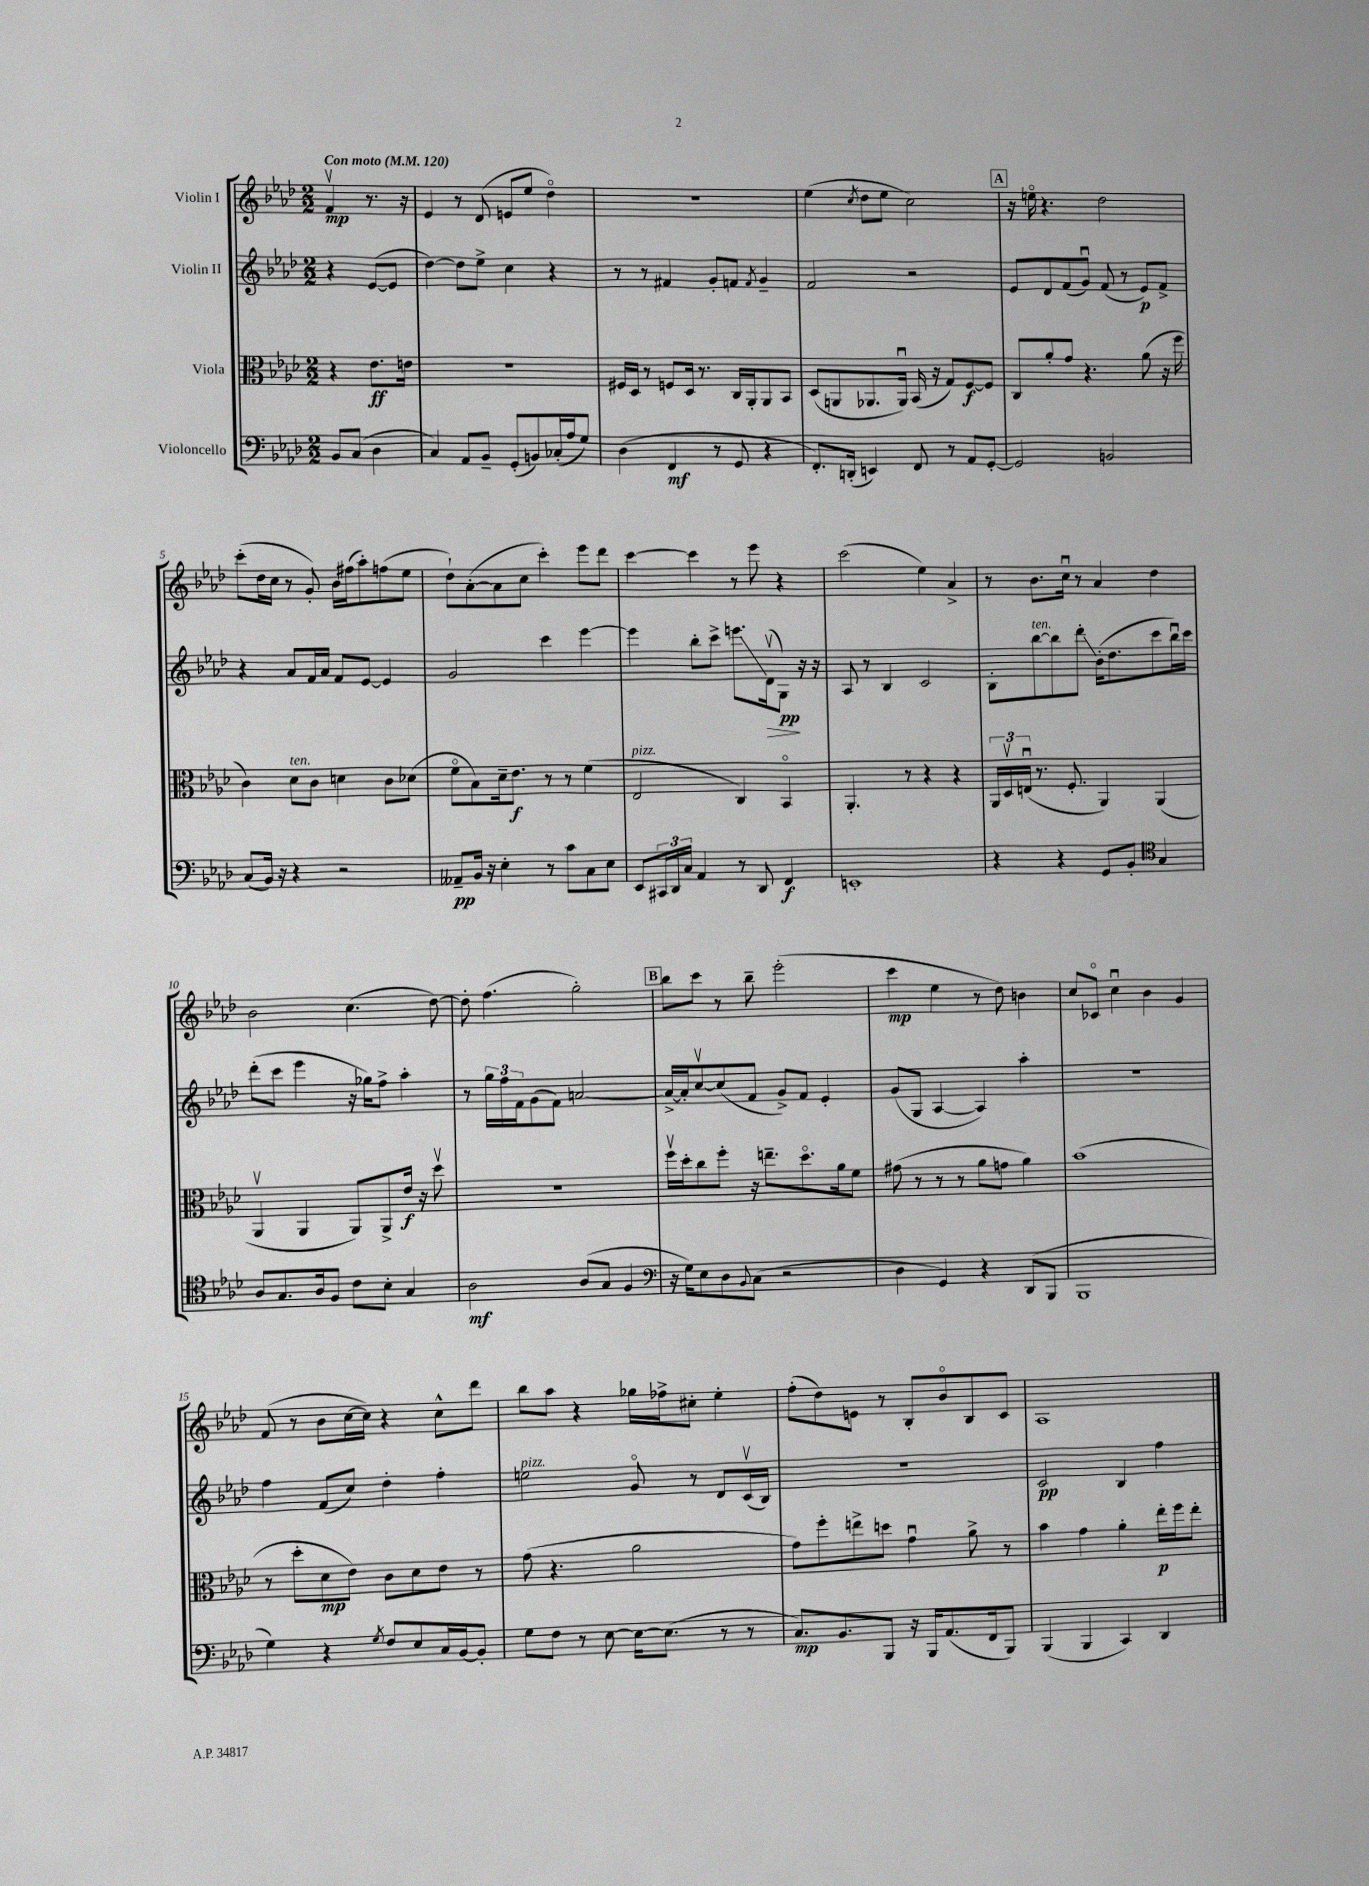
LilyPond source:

<<
\new StaffGroup <<
\new Staff = "s0" \with { instrumentName = "Violin I" } {
    \clef treble \key aes \major \numericTimeSignature \time 2/2 \partial 2 \tempo "Con moto" 4 = 120
    f'4\upbow\mp r8. r16 |
    ees'4 r8 des'8( e'8 ees''8 des''4\flageolet) |
    R1 |
    ees''4( \acciaccatura { c''8 } des''8 ees''8 c''2) |
    \mark \markup { \box "A" } r16 e''16\flageolet r4. des''2 |
    c'''8-.( des''16 c''16 r8 g'8-.) bes'16 fis''16( aes''8-.) f''8( ees''8 |
    des''8-!) aes'8~-.( aes'8 c''8 c'''4-.) ees'''8 des'''8 |
    c'''4~ c'''4 r8 ees'''8 r4 |
    c'''2( ees''4) aes'4-> |
    r8 bes'8. c''16\downbow r8 aes'4 des''4 |
    bes'2 c''4.( des''8~) |
    des''8-. f''4.( g''2-.) |
    \mark \markup { \box "B" } bes''8 c'''8 r8 bes''8-- ees'''2-.( |
    c'''4\mp ees''4 r8 des''8) b'4 |
    c''8 ces'8\flageolet c''4\downbow bes'4 g'4 |
    f'8( r8 bes'8 c''16~ c''16) r4 c''8-^ des'''8 |
    bes''8 aes''8 r4 ges''16 fes''16-> cis''8-. ees''4-. |
    f''8-.( des''8) e'8 r8 bes8-. bes'8\flageolet bes8 c'8 |
    aes1 \bar "|." |
}
\new Staff = "s1" \with { instrumentName = "Violin II" } {
    \clef treble \key aes \major \numericTimeSignature \time 2/2 \partial 2
    r4 ees'8~( ees'8 |
    des''4~) des''8 ees''8-> c''4 r4 |
    r8 r8 fis'4 g'8-. f'8 \acciaccatura { f'8 } g'4-- |
    f'2 r2 |
    \mark \markup { \box "A" } ees'8 des'8 f'8( g'8\downbow) f'8( r8 ees'8\p) f'8-> |
    r4 aes'8 f'16 aes'16 f'8 ees'8~ ees'4 |
    g'2 c'''4 ees'''4~ |
    ees'''4 bes''8-. c'''8-> e'''8.\glissando des'16\upbow\>( g8\pp\!) r16 r16 |
    aes8 r8 bes4 c'2 |
    bes8-. bes''8~^\markup { \italic "ten." } bes''8 des'''8-.\glissando bes'16-.( des''8. c'''8 bes''16\downbow) c'''16 |
    des'''8-.( c'''8 ees'''4 r16 ges''16) f''8-> aes''4-. |
    r8 \tuplet 3/2 { g''16 f''16 f'16 } g'8( f'8) a'2~ |
    \mark \markup { \box "B" } a'16~-> a'16-. c''8~\upbow c''8( f'8 g'8->) f'8 ees'4-. |
    g'8( g8 aes4~ aes4) aes''4-. |
    r1 |
    f''4 f'8( c''8) des''4-. f''4-. |
    e''2^\markup { \italic "pizz." } g'8\flageolet r8 des'8 c'16\upbow( bes16) |
    R1 |
    c'2\pp bes4 f''4 \bar "|." |
}
\new Staff = "s2" \with { instrumentName = "Viola" } {
    \clef alto \key aes \major \numericTimeSignature \time 2/2 \partial 2
    r4 ees'8.\ff e'16 |
    R1 |
    fis16 des16 r8 f8 des16 r8. c16 aes,16-. aes,8 bes,8 |
    des8( a,8 aes,8. aes,16\downbow) bes,16( r16 g8) f8~\f f8 |
    \mark \markup { \box "A" } c8 aes'8-. g'8 r4. aes'8( r16 f''16 |
    c'4) des'8^\markup { \italic "ten." } c'8 d'4 c'8 des'8( |
    f'8\flageolet bes8) des'16-- ees'8.\f r8 r8 f'4( |
    ees2^\markup { \italic "pizz." } c4) bes,4\flageolet |
    aes,4.-. r8 r4 r4 |
    \tuplet 3/2 { aes,16 des16\upbow e16\downbow( } r8. f8.-. aes,4) aes,4( |
    aes,4\upbow aes,4 aes,8) aes,8-> ees'16\f r16 des''8\upbow |
    R1 |
    \mark \markup { \box "B" } f''16\upbow des''16-. c''8 f''8-. r16 e''8.-- des''8.\flageolet aes'16 f'8 |
    gis'8( r8 r8 r8 aes'8 g'8 aes'4) |
    bes'1( |
    r8 des''8-. des'8\mp ees'8) c'8 des'8 ees'8 r8 |
    g'8( r4. aes'2 |
    g'8) f''8-. e''8-> d''8 g'4\downbow aes'8-> r8 |
    bes'4 g'4 aes'4-. ees''16-.\p f''16 ees''8-. \bar "|." |
}
\new Staff = "s3" \with { instrumentName = "Violoncello" } {
    \clef bass \key aes \major \numericTimeSignature \time 2/2 \partial 2
    bes,8 c8( des4 |
    c4) aes,8 bes,8-- g,8-.( b,8) ces16-.( aes16 g8) |
    des4( f,4\mf r8 g,8 r4 |
    f,8.-.) d,16-.( e,4) f,8 r8 aes,8 g,8~-. |
    \mark \markup { \box "A" } g,2 b,2 |
    c8( bes,16) r16 r4 r2 |
    aeses,8--\pp bes,16 r16 ees4-. r8 c'8 c8 ees8 |
    ees,8 \tuplet 3/2 { cis,16 des,16 c16 } aes,4 r8 des,8 f,4\f |
    e,1-. |
    r4 r4 g,8 bes,8-. \clef tenor g4 |
    aes8 g8. aes16 f8 c'8 bes8-. g4 |
    aes2\mf aes8( g8 f4 |
    \mark \markup { \box "B" } \clef bass r16 g16) ees8 des8 \appoggiatura { bes,8 } c8( r2 |
    des4 g,4) r4 des,8( bes,,8 |
    bes,,1 |
    g4) r4 \acciaccatura { g8 } f8 ees8 c16 bes,16~ bes,8-. |
    g8 f8 r8 ees8~ ees16~ ees8.( r8 r8 |
    c8.\mp) bes,8. bes,,8 r16 bes,,16 aes,8.( f,16 bes,,8) |
    bes,,4( bes,,4 c,4) des,4 \bar "|." |
}
>>
>>
